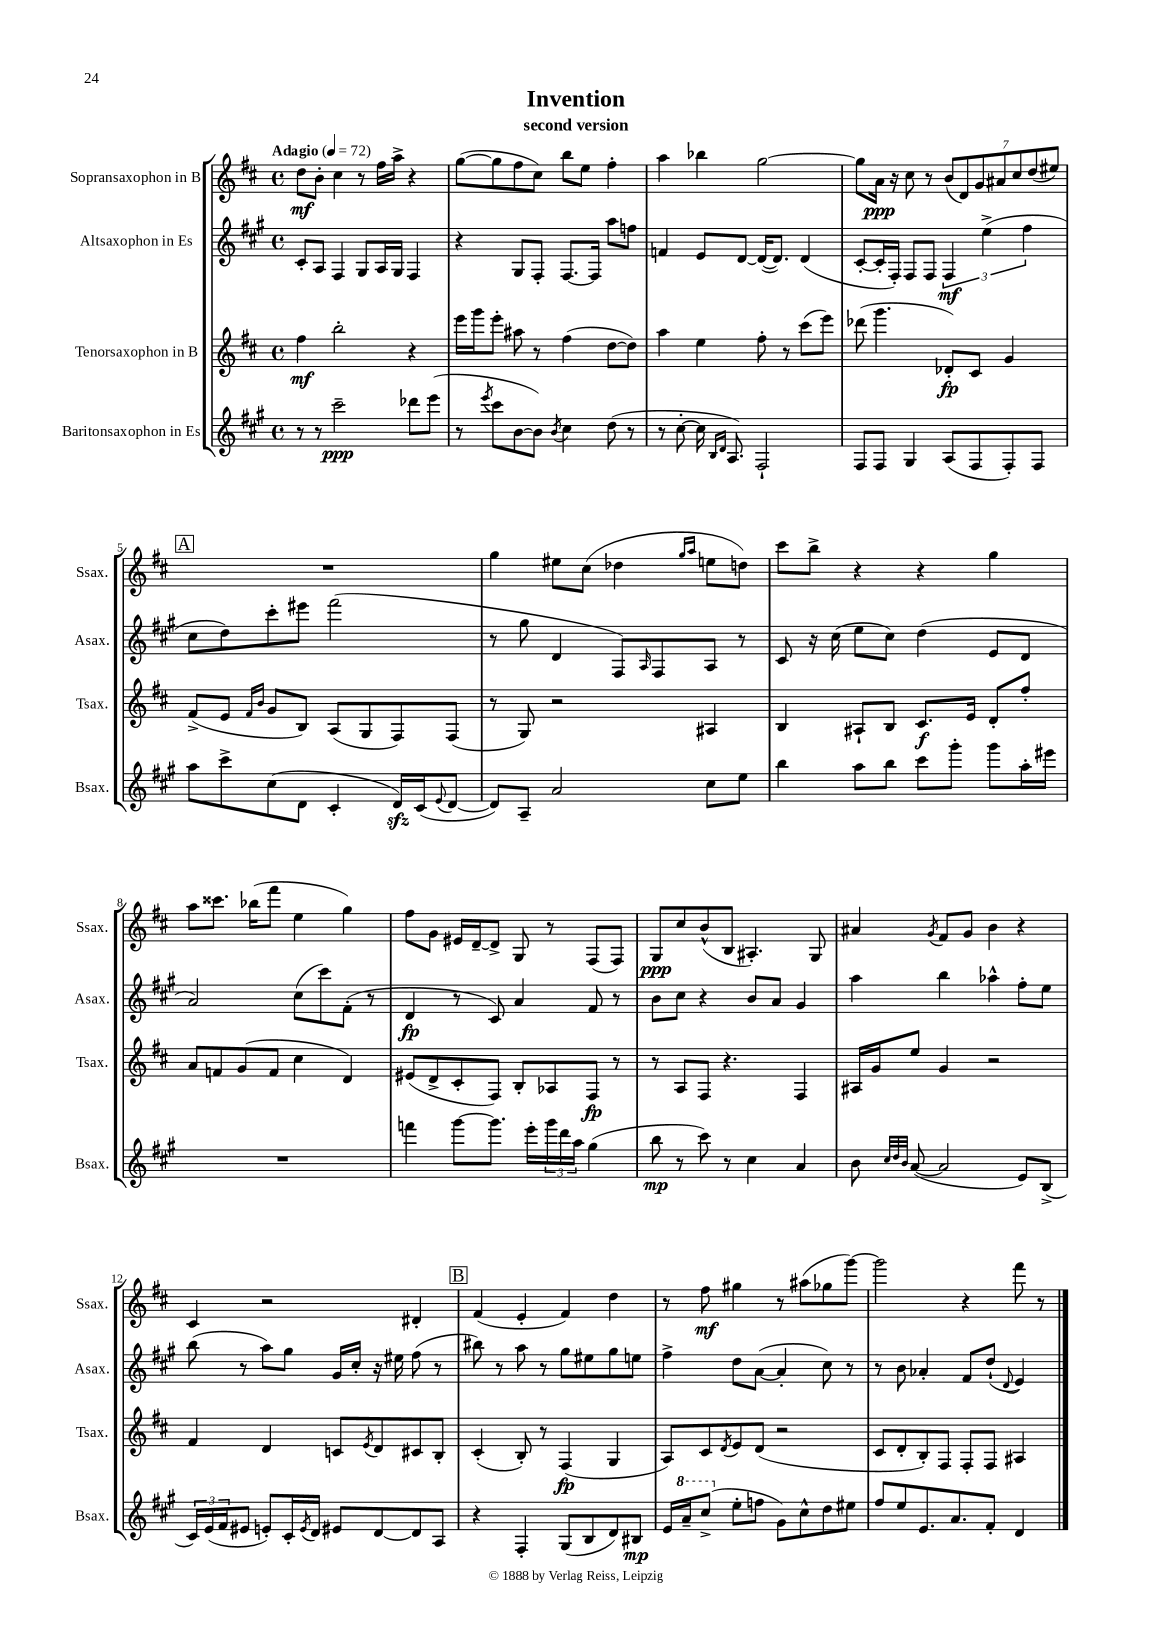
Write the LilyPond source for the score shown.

\header { title = "Invention" subtitle = "second version" }
<<
\new StaffGroup <<
\new Staff = "s0" \with { instrumentName = "Sopransaxophon in B" shortInstrumentName = "Ssax." } {
    \clef treble \key d \major \defaultTimeSignature \time 4/4 \tempo "Adagio" 4 = 72
    d''8\mf b'8-. cis''4 r8 fis''16 a''16-> r4 |
    g''8~( g''8 fis''8 cis''8) b''8 e''8 fis''4-. |
    a''4 bes''4 g''2~ |
    g''8 a'16\ppp r16 cis''8 r8 \tuplet 7/4 { b'8( d'8) g'8 ais'8 cis''8 d''8( eis''8) } |
    \mark \markup { \box "A" } R1 |
    g''4 eis''8 cis''8( des''4 \grace { g''16 a''16 } e''8 d''8) |
    cis'''8 b''8-> r4 r4 g''4 |
    a''8 cisis'''8. bes''16( fis'''8 e''4 g''4) |
    fis''8 g'8 eis'16 d'16~-- d'8-> g8 r8 fis8( fis8) |
    g8\ppp cis''8 b'8-^( b8 ais4.-.) g8 |
    ais'4 \acciaccatura { g'8 } fis'8 g'8 b'4 r4 |
    cis'4 r2 dis'4-. |
    \mark \markup { \box "B" } fis'4( e'4-. fis'4) d''4 |
    r8 fis''8\mf gis''4 r8 ais''8( ges''8 g'''8~) |
    g'''2 r4 fis'''8 r8 \bar "|." |
}
\new Staff = "s1" \with { instrumentName = "Altsaxophon in Es" shortInstrumentName = "Asax." } {
    \clef treble \key a \major \defaultTimeSignature \time 4/4
    cis'8-. a8 fis4 gis8 a16 gis16 fis4 |
    r4 gis8 fis8-. fis8.~ fis16 a''8 f''8 |
    f'4 e'8 d'8~ d'16~( d'8.) d'4( |
    cis'8~-. cis'16-. fis16-.) fis8 fis8 \tuplet 3/2 { fis4\mf e''4->( fis''4 } |
    \mark \markup { \box "A" } cis''8 d''8) cis'''8-. eis'''8 fis'''2( |
    r8 gis''8 d'4 fis8) \grace { a16 } fis8 a8 r8 |
    cis'8 r16 cis''16( e''8 cis''8) d''4( e'8 d'8 |
    a'2) cis''8( cis'''8) fis'8-.( r8 |
    d'4\fp r8 cis'8) a'4 fis'8 r8 |
    b'8 cis''8 r4 b'8 a'8 gis'4 |
    a''4 b''4 aes''4-^ fis''8-. e''8 |
    b''8( r8 a''8) gis''8 gis'16 cis''16-. r16 eis''16 fis''8( r8 |
    \mark \markup { \box "B" } bis''8) r8 a''8 r8 gis''8 eis''8 gis''8 e''8 |
    fis''4-> d''8 a'8~( a'4-. cis''8) r8 |
    r8 b'8 aes'4-. fis'8 d''8-!( \appoggiatura { d'8 } e'4) \bar "|." |
}
\new Staff = "s2" \with { instrumentName = "Tenorsaxophon in B" shortInstrumentName = "Tsax." } {
    \clef treble \key d \major \defaultTimeSignature \time 4/4
    fis''4\mf b''2-. r4 |
    e'''16 g'''16 e'''8-. ais''8 r8 fis''4( d''8~ d''8) |
    a''4 e''4 fis''8-. r8 cis'''8( e'''8) |
    des'''8( g'''4. des'8-.\fp) cis'8 g'4 |
    \mark \markup { \box "A" } fis'8->( e'8 \grace { fis'16 b'16 } g'8 b8) a8( g8 fis8) fis8( |
    r8 g8) r2 ais4 |
    b4 ais8-! b8 cis'8.\f e'16 d'8-. fis''8-. |
    a'8 f'8 g'8( f'8 cis''4 d'4) |
    eis'8( d'8-> cis'8-. fis8) b8-. aes8 fis8\fp r8 |
    r8 a8 fis8 r4. fis4 |
    ais16 g'16 e''8 g'4 r2 |
    fis'4 d'4 c'8 \acciaccatura { e'8 } d'8 cis'8 b8-. |
    \mark \markup { \box "B" } cis'4-.( b8-.) r8 fis4\fp( g4 |
    a8) cis'8 \acciaccatura { d'8 } e'8 d'8( r2 |
    cis'8 d'8-. b8-.) fis8 fis8-. fis8 ais4 \bar "|." |
}
\new Staff = "s3" \with { instrumentName = "Baritonsaxophon in Es" shortInstrumentName = "Bsax." } {
    \clef treble \key a \major \defaultTimeSignature \time 4/4
    r8 r8 cis'''2--\ppp des'''8 e'''8( |
    r8 \acciaccatura { e'''8 } cis'''8 b'8~ b'8) \acciaccatura { b'8 } cis''4 d''8( r8 |
    r8 cis''8~-. cis''16 \grace { b16 d'16 } a8.) fis2-! |
    fis8 fis8 gis4 a8( fis8 fis8-.) fis8 |
    \mark \markup { \box "A" } a''8 cis'''8-> cis''8( d'8 cis'4-. d'16\sfz) cis'16( \appoggiatura { e'8 } d'8~ |
    d'8) a8-- a'2 cis''8 e''8 |
    b''4 a''8 b''8 cis'''8 gis'''8-. gis'''8 a''16-. eis'''16 |
    R1 |
    f'''4 gis'''8~ gis'''8. e'''16-. \tuplet 3/2 { gis'''16 d'''16 a''16 } gis''4( |
    b''8\mp r8 cis'''8) r8 cis''4 a'4 |
    b'8 \grace { cis''32 d''32 b'32 } a'8~( a'2 e'8) b8->( |
    \tuplet 3/2 { cis'16) e'16( fis'16 } eis'8 e'8-.) cis'16-. \acciaccatura { e'8 } d'16 eis'8 d'8~ d'8 a8 |
    \mark \markup { \box "B" } r4 fis4-. gis8( b8 d'8) bis8\mp |
    e'16 \ottava #1 a''16-- cis'''8->( \ottava #0 e''8-. f''8 gis'8) cis''8-^ d''8 eis''8 |
    fis''8 e''8 e'8. a'8. fis'8-. d'4 \bar "|." |
}
>>
>>
